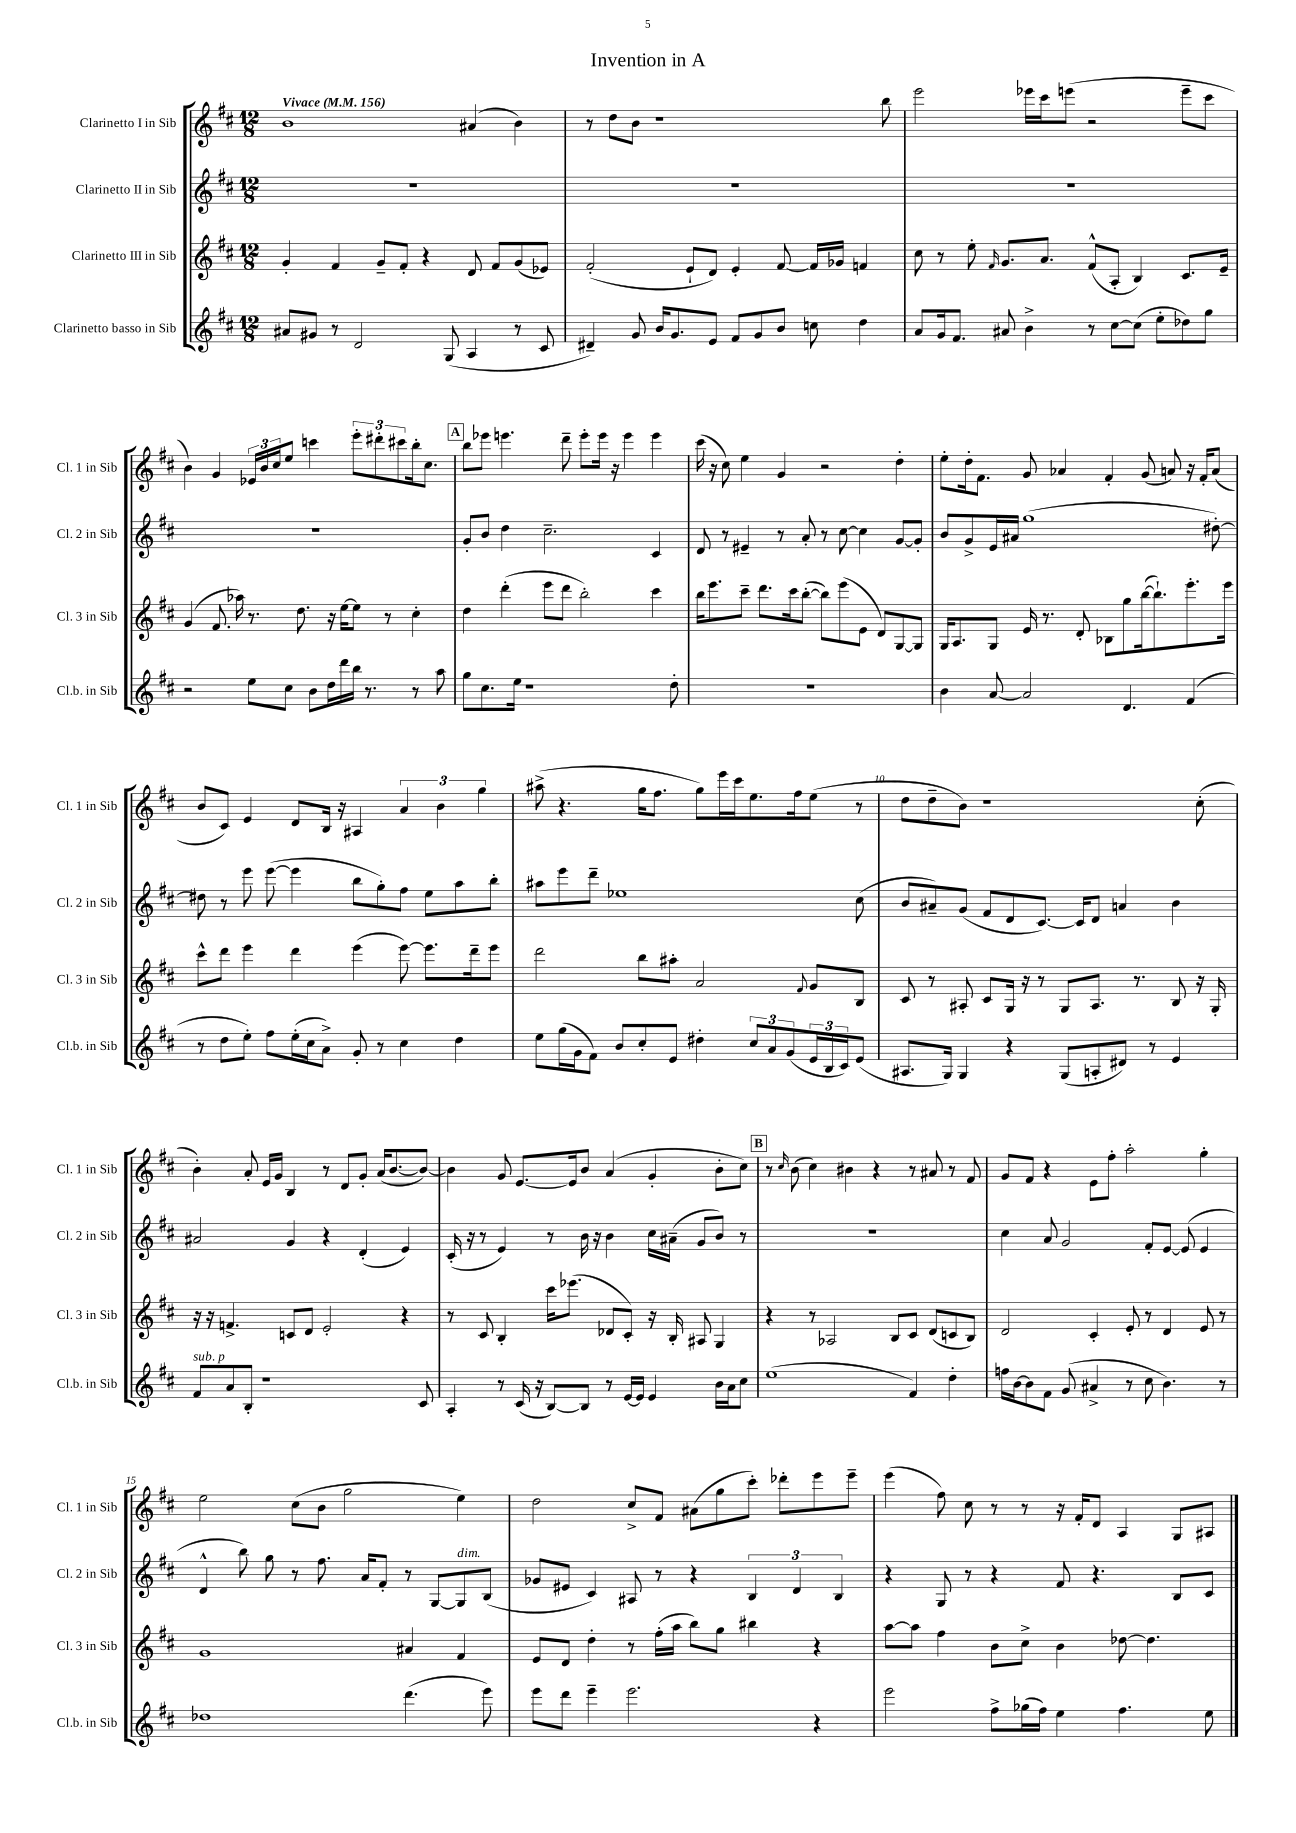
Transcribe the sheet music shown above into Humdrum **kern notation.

**kern	**kern	**kern	**kern
*part4	*part3	*part2	*part1
*staff4	*staff3	*staff2	*staff1
*I"Clarinetto basso in Sib	*I"Clarinetto III in Sib	*I"Clarinetto II in Sib	*I"Clarinetto I in Sib
*I'Cl.b. in Sib	*I'Cl. 3 in Sib	*I'Cl. 2 in Sib	*I'Cl. 1 in Sib
*clefG2	*clefG2	*clefG2	*clefG2
*k[f#c#]	*k[f#c#]	*k[f#c#]	*k[f#c#]
*M12/8	*M12/8	*M12/8	*M12/8
*MM156	*MM156	*MM156	*MM156
=1	=1	=1	=1
!	!	!	!LO:TX:a:B:t=Vivace
8a#X/L	4g'/	1.r	1b
8g#X/J	.	.	.
8r	4f#/	.	.
2d/	.	.	.
.	8g~/L	.	.
.	8f#'/J	.	.
.	4r	.	.
(8G/	.	.	.
4A/	8d/	.	(4a#X/
.	8f#/L	.	.
8r	(8g/	.	4b\)
8c#/	8e-X/J)	.	.
=2	=2	=2	=2
4d#X~/)	(2f#'/	1.r	8r
.	.	.	8dd\L
8g/	.	.	8b\J
16b/KL	.	.	1r
8.g/	.	.	.
.	8e`/L	.	.
8e/J	8d/J)	.	.
8f#/L	4e'/	.	.
8g/	.	.	.
8b/J	[8f#/	.	.
8ccn\	16f#/LL]	.	.
.	16g-X/JJ	.	.
4dd\	4fn/	.	.
.	.	.	8bb\
=3	=3	=3	=3
8a/L	8cc#\	1.r	2eee\
16g/k	8r	.	.
8.f#/J	.	.	.
.	8ee'\	.	.
.	16qqf#/	.	.
8a#X/	8.g/L	.	.
4b^\	.	.	16eee-X\LL
.	8.a/J	.	16ccc#\J
.	.	.	(8eeen\J
8r	(8f#^^/L	.	2r
[8cc#\L	8A'/J	.	.
(8cc#\J]	4B/)	.	.
8ee'\L	.	.	.
8dd-X\)	8.c#/L	.	8eee~\L
8gg\J	.	.	8ccc#\J
.	16e~/Jk	.	.
!!LO:LB:g=z
=4	=4	=4	=4
2r	(4g/	1.r	4b\)
.	8.f#/	.	4g/
.	16aa-X\)	.	.
8ee\L	8.r	.	24e-X/LL
.	.	.	24b/
.	.	.	24cc#/J
8cc#\J	.	.	8ee/J
.	8.dd\	.	.
8b\L	.	.	4cccn\
16dd\L	16r	.	.
16ddd\	[16ee\KL	.	.
16bb\JJ	8ee\J]	.	12eee'\L
8.r	.	.	.
.	.	.	12ddd#X'\
.	8r	.	.
.	.	.	12ccc#X\
8r	4cc#'\	.	16bb'\k
.	.	.	8.cc#\J
8aa\	.	.	.
!!LO:REH:place=s1:t=A
=5	=5	=5	=5
8gg\L	4dd\	8g'/L	8bb\L
8.cc#\	.	8b/J	8eee-X\J
.	(4ddd'\	4dd\	4.eeen\
16ee\Jk	.	.	.
1r	.	.	.
.	8eee\L	2.cc#~\	.
.	8ddd\J	.	8ddd~\
.	2bb'\)	.	8eee'\L
.	.	.	16eee\Jk
.	.	.	16r
.	.	.	4eee\
.	4ccc#\	4c#/	4eee\
8dd'\	.	.	.
=6	=6	=6	=6
1.r	16bb\KL	8d/	(16ccc#\
.	8.eee\	.	16r
.	.	8r	8cc#\)
.	8ccc#~\J	4e#X~/	4ee\
.	8.ddd\L	.	.
.	.	8r	4g/
.	16ccc#\k	.	.
.	([8bb'\J	8a'/	.
.	8bb\L])	8r	2r
.	(8eee\	[8cc#\	.
.	8e\J	4cc#\]	.
.	8d/L)	.	.
.	[8G/	[8g/L	4dd'\
.	8G/J]	8g'/J]	.
=7	=7	=7	=7
4b\	16G/KL	8b/L	8ee'\L
.	8.A/	.	.
.	.	8g^/	16dd'\k
.	.	.	8.f#\J
[8a/	8G/J	16e/L	.
.	.	16a#X/JJ	.
2a/]	16e/	(1gg	8g/
.	8.r	.	.
.	.	.	4a-X/
.	8d'/	.	.
.	8B-X\L	.	4f#'/
4.d/	8gg\	.	.
.	([16bb\k	.	(8g/
.	8.bb`\])	.	.
.	.	.	8an/)
(4f#/	8.eee'\	.	16r
.	.	.	16f#'/KL
.	.	[8dd#X'\)	(8a/J
.	16eee\Jk	.	.
!!LO:LB:g=z
=8	=8	=8	=8
8r	8ccc#^^\L	8dd#X\]	8b/L
8dd\L	8ddd\J	8r	8c#/J)
8ee'\J)	4eee\	8eee\	4e/
8ff#\L	.	([8eee\	.
(16ee'\L	4ddd\	4eee\]	8d/L
16cc#\J	.	.	.
8a^\J)	.	.	16B/Jk
.	.	.	16r
8g'/	(4eee\	8bb\L	4A#X/
8r	.	8gg'\)	.
4cc#\	[8eee\)	8ff#\J	6a/
.	8.eee\L]	8ee\L	.
.	.	.	6b\
4dd\	.	8aa\	.
.	16ddd~\k	.	.
.	.	.	6gg\
.	8eee\J	8bb'\J	.
=9	=9	=9	=9
8ee\L	2ddd\	8aa#X\L	(8aa#X^\
(16gg\L	.	8eee\	4.r
16g\J	.	.	.
8f#\J)	.	8ddd~\J	.
8b/L	.	1ee-X	.
8cc#'/	8bb\L	.	16gg\KL
.	.	.	8.ff#\J
8e/J	8aa#X'\J	.	.
4dd#X'\	2a/	.	8gg\L)
.	.	.	16eee\L
.	.	.	16ccc#\J
12cc#/L	.	.	8.ee\
12a/	.	.	.
(12g/	.	.	.
.	.	.	16ff#\k
.	8qqf#/	.	.
24e/L	8g/L	.	(8ee\J
24B/	.	.	.
24c#/J)	.	.	.
(8e/J	8B/J	(8cc#\	8r
=10	=10	=10	=10
8.A#X/L	8c#/	8b/L	8dd\L
.	8r	8a#X~/)	8dd~\
16G/Jk)	.	.	.
4G/	8A#X'/	(8g/J	8b\J)
.	8c#/L	8f#/L	1r
4r	16G/Jk	8d/	.
.	16r	.	.
.	8r	[8.c#/J)	.
(8G/L	8G/L	.	.
.	.	16c#/KL]	.
8An'/	8.A#/J	8d/J	.
8d#X/J)	.	4an/	.
.	8.r	.	.
8r	.	.	.
4e/	8B/	4b\	.
.	16r	.	(8cc#'\
.	16G'/	.	.
!!LO:LB:g=z
=11	=11	=11	=11
!LO:TX:a:i:t=sub. p	!	!	!
8f#/L	16r	2a#X/	4b'\)
.	16r	.	.
8a/	4.fn^/	.	.
8B'/J	.	.	8a'/
1r	.	.	16e/LL
.	.	.	16g/JJ
.	8cn/L	4g/	4B/
.	8d/J	.	.
.	2e'/	4r	8r
.	.	.	8d/L
.	.	(4d'/	8g'/J
.	.	.	(16a/KL
.	.	.	[8.b/
.	4r	4e/)	.
8c#/	.	.	8b/J_)
=12	=12	=12	=12
4A'/	8r	(16c#'/	4b\]
.	.	16r	.
.	8c#/	8r	.
8r	4B'/	4e/)	8g/
(16c#/	.	.	[8.e/L
16r	.	.	.
[8B/L)	16ccc#\KL	8r	.
.	(8.eee-X\J	.	16e/k]
8B/J]	.	16b\	8b/J
.	.	16r	.
8r	8d-X/L	4b\	(4a/
[16e/LL	8c#'/J)	.	.
16e/JJ]	.	.	.
4e/	16r	16cc#\LL	4g'/
.	16B'/	(16a#X~\JJ	.
.	8A#X/	8g/L	.
16b\LL	4G/	8b/J)	8b'\L
16a\J	.	.	.
8cc#\J	.	8r	8cc#\J)
!!LO:REH:place=s1:t=B
=13	=13	=13	=13
(1ee	4r	1.r	8r
.	.	.	16qqcc#/
.	.	.	(8b\
.	8r	.	4cc#\)
.	2A-X/	.	.
.	.	.	4b#X\
.	.	.	4r
.	8B/L	.	.
4f#/)	8c#/J	.	8r
.	(8d/L	.	8a#X/
4dd'\	8cn/	.	8r
.	8B/J)	.	8f#/
=14	=14	=14	=14
16ffn\LL	2d/	4cc#\	8g/L
[16b\J	.	.	.
8b\]	.	.	8f#/J
8f#\J	.	8a/	4r
(8g/	.	2g/	.
4a#X^/	4c#'/	.	8e\L
.	.	.	8ff#'\J
8r	8e'/	.	2aa'\
8cc#\	8r	8f#'/L	.
4.b\)	4d/	[8e/J	.
.	.	(8e/]	.
.	8e/	4e/	4gg'\
8r	8r	.	.
!!LO:LB:g=z
=15	=15	=15	=15
1dd-X	1g	4d^^/	2ee\
.	.	8bb\)	.
.	.	8gg\	.
.	.	8r	(8cc#\L
.	.	8.ff#\	8b\J
.	.	.	2gg\
.	.	16a/KL	.
.	.	8f#'/J	.
(4.ddd\	4a#X/	8r	.
.	.	[8G/L	.
!	!	!LO:TX:a:i:t=dim.	!
.	4f#/	8G/]	4ee\)
8eee\)	.	(8B/J	.
=16	=16	=16	=16
8eee\L	8e/L	8g-X/L	2dd\
8ddd\J	8d/J	8e#X/J	.
4eee~\	4dd'\	4c#/)	.
2.eee\	8r	8A#X/	8cc#^/L
.	(16ff#'\LL	8r	8f#/J
.	16aa\JJ	.	.
.	8bb\L)	4r	(8a#X\L
.	8gg\J	.	8gg\
.	4bb#X\	6B/	8ccc#'\J)
.	.	.	8ddd-X'\L
.	.	6d/	.
4r	4r	.	8eee\
.	.	6B/	.
.	.	.	8eee~\J
=17	=17	=17	=17
2eee\	[8aa\L	4r	(4eee\
.	8aa\J]	.	.
.	4ff#\	8G/	8ff#\)
.	.	8r	8cc#\
8ff#^\L	8b\L	4r	8r
(16gg-X\L	8cc#^\J	.	8r
16ff#\JJ)	.	.	.
4ee\	4b\	8f#/	16r
.	.	.	16f#'/KL
.	.	4.r	8d/J
4.ff#\	[8dd-X\	.	4A/
.	4.dd-\]	.	.
.	.	8B/L	8G/L
8ee\	.	8c#/J	8A#X/J
==	==	==	==
*-	*-	*-	*-
